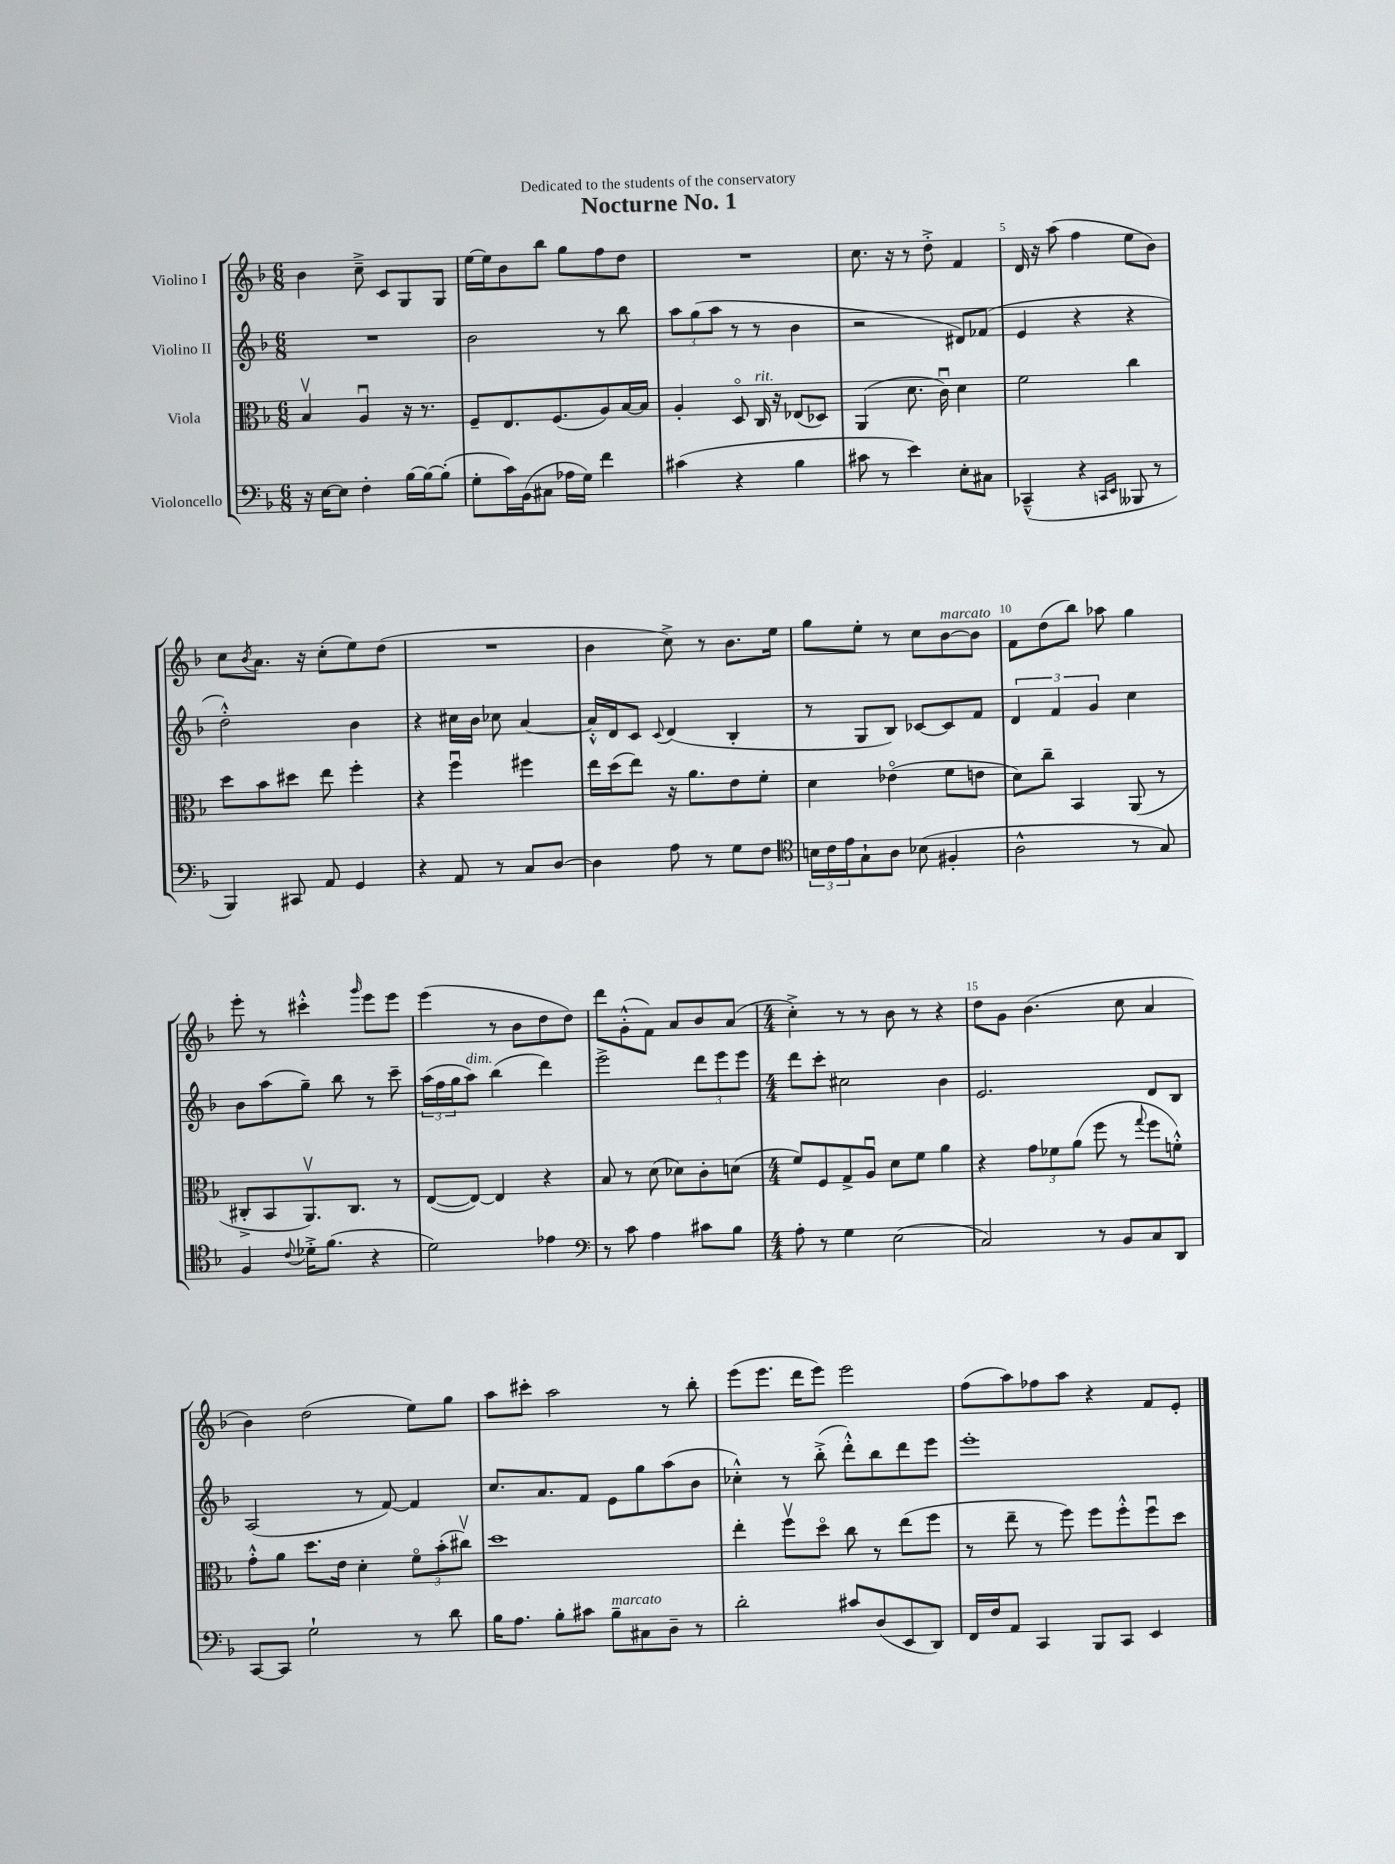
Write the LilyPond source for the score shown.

\header { title = "Nocturne No. 1" dedication = "Dedicated to the students of the conservatory" }
<<
\new StaffGroup <<
\new Staff = "s0" \with { instrumentName = "Violino I" } {
    \clef treble \key f \major \numericTimeSignature \time 6/8
    bes'4 c''8---> c'8 g8 g8 |
    e''16~ e''16 bes'8 bes''8 g''8 f''8 d''8 |
    R2. |
    c''8. r16 r8 d''8-.-> f'4 |
    d'16 r16 a''8( f''4 e''8 bes'8) |
    c''8 \acciaccatura { bes'8 } a'8. r16 c''8-.( e''8) d''8( |
    R2. |
    bes'4 c''8->) r8 bes'8. e''16 |
    g''8 e''8-. r8 c''8 bes'8~^\markup { \italic "marcato" } bes'8 |
    f'8 d''8( bes''8) aes''8 g''4 |
    e'''8-. r8 cis'''4-.-^ \grace { g'''16 } e'''8 e'''8 |
    e'''4( r8 bes'8 d''8 d''8) |
    d'''8 g'8-.-^( f'8) a'8 bes'8 a'8( |
    \numericTimeSignature \time 4/4 c''4-.->) r8 r8 bes'8 r8 r4 |
    d''8 g'8 bes'4.( c''8 a'4 |
    bes'4) d''2( e''8) g''8 |
    a''8 cis'''8-. a''2 r8 bes''8-. |
    e'''8( e'''8. d'''16 e'''8) e'''2 |
    f''8( a''8) fes''8 a''8 r4 f'8 e'8-. \bar "|." |
}
\new Staff = "s1" \with { instrumentName = "Violino II" } {
    \clef treble \key f \major \numericTimeSignature \time 6/8
    R2. |
    bes'2 r8 bes''8 |
    \tuplet 3/2 { a''8 g''8( a''8 } r8 r8 bes'4 |
    r2 dis'8) fes'8( |
    e'4 r4 r4 |
    d''2-.-^) bes'4 |
    r4 cis''16 bes'16 ces''8 a'4~ |
    a'16-.-^ d'16 c'8 \appoggiatura { c'8 } d'4( bes4-. |
    r8 g8 bes8) ces'8~ ces'8 f'8 |
    \tuplet 3/2 { d'4 f'4 g'4 } c''4 |
    bes'8 a''8( g''8--) bes''8 r8 c'''8-- |
    \tuplet 3/2 { a''16( f''16 g''16 } a''8^\markup { \italic "dim." }) bes''4( d'''4) |
    e'''2-> \tuplet 3/2 { d'''8 e'''8 e'''8 } |
    \numericTimeSignature \time 4/4 d'''8 c'''8-. cis''2 bes'4 |
    e'2. d'8 bes8 |
    a2( r8 f'8~) f'4 |
    c''8. a'8. f'8 e'8 g''8 a''8( bes'8 |
    ces''4-.-^) r8 bes''8-.->( d'''8-.-^) bes''8 d'''8 e'''8 |
    e'''1-. \bar "|." |
}
\new Staff = "s2" \with { instrumentName = "Viola" } {
    \clef alto \key f \major \numericTimeSignature \time 6/8
    bes4\upbow a4\downbow r16 r8. |
    f8-- e8. f8.( a8) bes16~ bes16 |
    a4-. d8\flageolet c16^\markup { \italic "rit." } r16 ees8( des8) |
    a,4( d'8. c'16\downbow) d'4 |
    f'2 c''4 |
    d''8 bes'8 dis''8 e''8 f''4-. |
    r4 f''4\downbow fis''4 |
    e''16 d''16( e''8) r16 a'8. e'8 f'8-. |
    d'4 ees'4\flageolet( f'8 e'8 |
    d'8) c''8-- bes,4 a,8( r8 |
    cis8-.-> bes,8 a,8.\upbow) cis8. r8 |
    e8~( e8~) e4 r4 |
    bes8 r8 d'8( des'8) c'8-. d'8( |
    \numericTimeSignature \time 4/4 f'8) f8 g8-> a8\downbow d'8 f'8 a'4 |
    r4 \tuplet 3/2 { g'8 fes'8 a'8( } f''8 r8 \appoggiatura { g''8 } f''8 f'8-.-^) |
    g'8-.-^ a'8 d''8. e'16 d'4-. \tuplet 3/2 { f'8\flageolet bes'8-.( cis''8\upbow) } |
    d''1 |
    e''4-. f''8\upbow d''8\flageolet c''8 r8 e''8( f''8 |
    r8 e''8-- r8 f''8) f''8 f''8-.-^ f''8\downbow d''8 \bar "|." |
}
\new Staff = "s3" \with { instrumentName = "Violoncello" } {
    \clef bass \key f \major \numericTimeSignature \time 6/8
    r16 e16~ e8 f4-. bes16~ bes16~ bes8-.( |
    g8-. c'16) bes,16( cis8 aes16 g16) f'4 |
    cis'4( r4 bes4 |
    cis'8 r8 e'4) e8-. cis8 |
    ces,4---^( r4 \grace { c,16 e,16 } beses,,8 r8 |
    bes,,4) cis,8 a,8 g,4 |
    r4 a,8 r8 c8 d8~ |
    d4 a8 r8 g8 f8 |
    \clef tenor \tuplet 3/2 { b16 c'16 e'16 } g8-! a8 bes8( fis4-. |
    a2-^ r8 g8) |
    f4 \appoggiatura { c'8 } des'16-.-> f'8.( r4 |
    d'2) ees'4 |
    \clef bass r8 c'8 a4 cis'8 bes8 |
    \numericTimeSignature \time 4/4 a8-. r8 g4 e2( |
    c2) r8 bes,8 c8 d,8 |
    c,8~ c,8 g2-! r8 d'8 |
    bes16 a8. bes8-. cis'8 bes8--^\markup { \italic "marcato" } cis8 d8-- r8 |
    d'2-. cis'8 d8( e,8 d,8) |
    f,16 f16 a,8 c,4 bes,,8 c,8 e,4 \bar "|." |
}
>>
>>
\layout { \context { \Score \override BarNumber.break-visibility = ##(#f #t #t) barNumberVisibility = #(every-nth-bar-number-visible 5) } }
